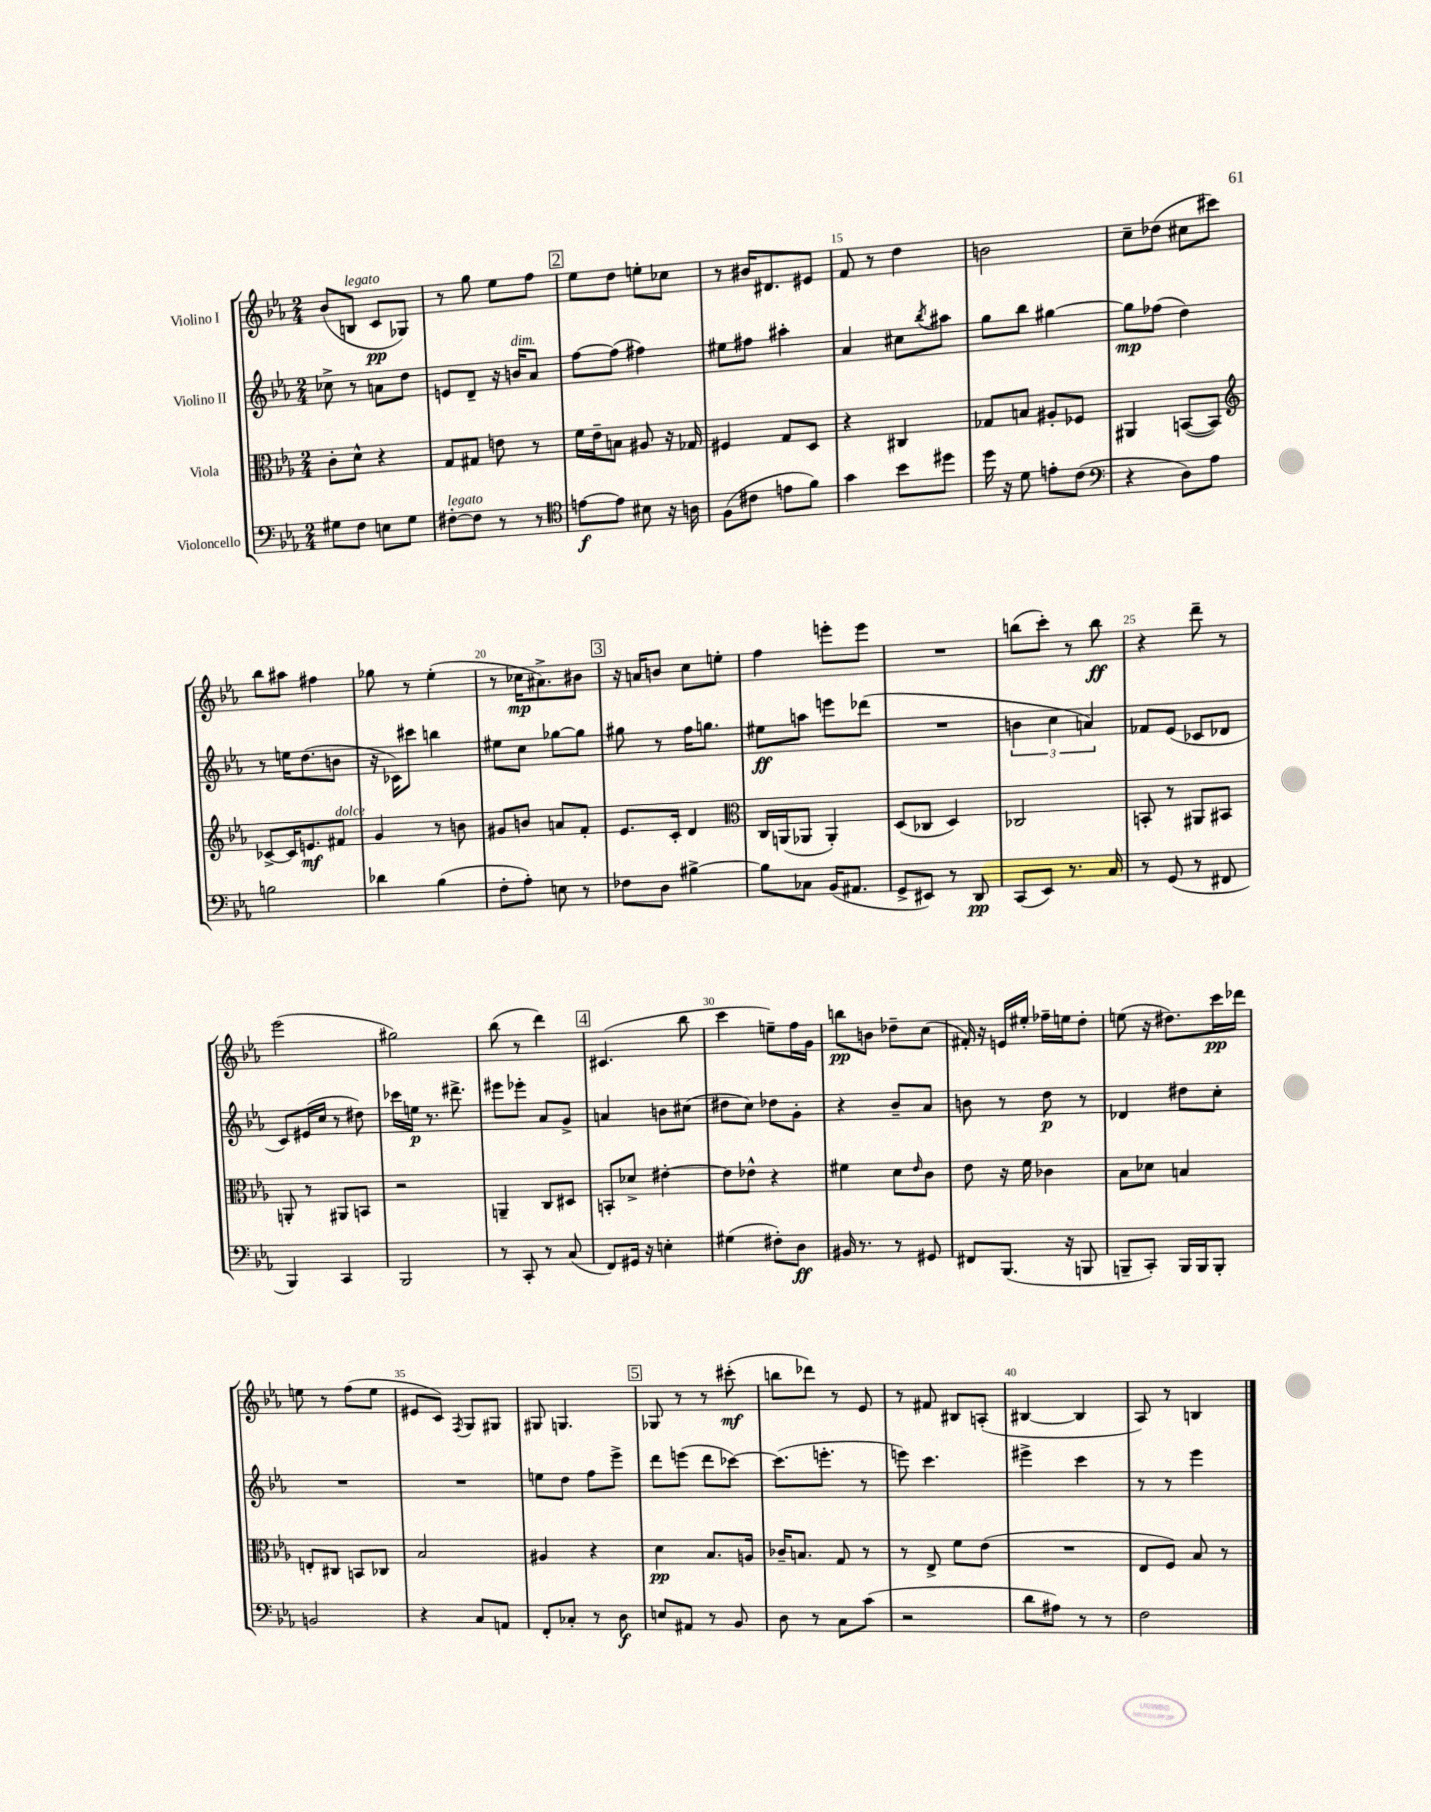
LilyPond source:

<<
\new StaffGroup <<
\new Staff = "s0" \with { instrumentName = "Violino I" } {
    \clef treble \key ees \major \numericTimeSignature \time 2/4
    bes'8( b8^\markup { \italic "legato" } c'8\pp ges8) |
    r8 g''8 ees''8 f''8 |
    \mark \markup { \box "2" } ees''8 d''8 e''8-. ces''8 |
    r8 bis'16 dis'8. eis'8 |
    f'8 r8 d''4 |
    b'2 |
    c''8-- des''8( cis''8 cis'''8) |
    bes''8 ais''8 fis''4 |
    ges''8 r8 ees''4-.( |
    r8 ces''16\mp ais'8.->) bis'8 |
    \mark \markup { \box "3" } r16 a'16 b'8 c''8 e''8-. |
    f''4 e'''8-. e'''8 |
    R2 |
    b''8( c'''8-.) r8 b''8\ff |
    r4 d'''8-- r8 |
    ees'''2( |
    gis''2) |
    bes''8( r8 d'''4) |
    \mark \markup { \box "4" } cis'4.( bes''8 |
    c'''4 e''8--) f''16 g'16 |
    b''8\pp b'8 des''8-- c''8( |
    fis'16-.) r16 e'16 eis''16-. fes''16-- e''16 d''8-. |
    e''8( r16 dis''8.) c'''16\pp des'''16 |
    e''8 r8 f''8( e''8 |
    eis'8 c'8) \acciaccatura { f8 } g8 gis8 |
    gis8 g4. |
    \mark \markup { \box "5" } ges8 r8 r8 cis'''8-.\mf( |
    b''8 des'''8) r8 ees'8 |
    r8 fis'8 bis8 a8-.( |
    bis4~ bis4 |
    aes8) r8 b4 \bar "|." |
}
\new Staff = "s1" \with { instrumentName = "Violino II" } {
    \clef treble \key ees \major \numericTimeSignature \time 2/4
    ces''8-> r8 a'8 d''8 |
    e'8 d'8-- r16 b'16^\markup { \italic "dim." } aes'8 |
    \mark \markup { \box "2" } f''8~ f''8( fis''4) |
    eis''8 fis''8 ais''4-. |
    aes'4 cis''8 \acciaccatura { bes''8 } ais''8 |
    g''8 bes''8 gis''4~ |
    gis''8\mp fes''8( d''4) |
    r8 e''16 d''8.( b'8 |
    r16 ces'16) cis'''8 b''4 |
    eis''8 c''8 ges''8~ ges''8 |
    \mark \markup { \box "3" } gis''8 r8 f''16 g''8. |
    eis''8\ff a''8 e'''8 des'''8( |
    R2 |
    \tuplet 3/2 { b'4 c''4 a'4) } |
    fes'8 ees'8( ces'8 des'8 |
    c'8) eis'16( c''16 r8 dis''8) |
    ces'''16 e''16\p r8. dis'''8.-> |
    eis'''8 ees'''8-. aes'8 g'8-> |
    \mark \markup { \box "4" } a'4 b'8 cis''8( |
    dis''8 c''8) des''8 g'8-. |
    r4 bes'8-- aes'8 |
    b'8 r8 d''8\p r8 |
    des'4 dis''8 c''8-. |
    R2 |
    R2 |
    e''8 d''8 f''8 ees'''8-> |
    \mark \markup { \box "5" } d'''8 e'''8( d'''8 ces'''8~) |
    ces'''8.( e'''8.-. r8 |
    e'''8) c'''4. |
    eis'''4-> c'''4 |
    r8 r8 ees'''4 \bar "|." |
}
\new Staff = "s2" \with { instrumentName = "Viola" } {
    \clef alto \key ees \major \numericTimeSignature \time 2/4
    c'8-. d'8-^ r4 |
    g8 gis8 e'8 r8 |
    \mark \markup { \box "2" } f'16 ees'16-- b8 ais8 r16 ges16 |
    fis4 g8 d8 |
    r4 cis4 |
    ges8 b8 ais8-. fes8 |
    ais,4 b,8~( b,8) |
    \clef treble ces'8~-> ces'16 e'8.\mf fis'8^\markup { \italic "dolce" } |
    g'4 r8 b'8 |
    gis'8 b'8 a'8 f'8-. |
    \mark \markup { \box "3" } ees'8. c'16-. d'4 |
    \clef alto c16 a,16( aes,8 aes,4-.) |
    d8( ces8 d4) |
    ces2 |
    b,8-. r8 ais,8 bis,8 |
    a,8-. r8 ais,8 b,8 |
    r2 |
    a,4-- c8 dis8 |
    \mark \markup { \box "4" } b,8-. des'8-> eis'4~-. |
    eis'8 ees'8-^ r4 |
    fis'4 d'8 \grace { ees'16 } c'8 |
    ees'8 r16 f'16 ces'4 |
    bes8 des'8 b4 |
    e8-. cis8 b,8 ces8 |
    bes2 |
    ais4 r4 |
    \mark \markup { \box "5" } d'4\pp bes8. a16 |
    ces'16-- b8. g8 r8 |
    r8 ees8-> f'8 ees'8( |
    R2 |
    ees8 f8) bes8 r8 \bar "|." |
}
\new Staff = "s3" \with { instrumentName = "Violoncello" } {
    \clef bass \key ees \major \numericTimeSignature \time 2/4
    gis8 f8 e8 gis8 |
    fis8~-.^\markup { \italic "legato" } fis8 r8 r8 |
    \mark \markup { \box "2" } \clef tenor e'8~\f e'8 bis8 r16 a16 |
    f8( cis'8 e'8 f'8) |
    g'4 bes'8 dis''8 |
    d''16 r16 d'8 e'8-. c'8( |
    \clef bass r4 d8) aes8 |
    b2 |
    des'4 bes4( |
    f8-. aes8-.) e8 r8 |
    \mark \markup { \box "3" } fes8 d8 bis4~-> |
    bis8 ces8 bes,16( ais,8. |
    g,8-> eis,8) r8 d,8\pp |
    c,8( ees,8) r8. c16 |
    r8 g,8( r8 fis,8 |
    bes,,4) c,4 |
    bes,,2 |
    r8 c,8-. r8 c8( |
    \mark \markup { \box "4" } f,8) gis,16 r16 e4-. |
    gis4( fis8-.) d8\ff |
    bis,16 r8. r8 gis,8 |
    fis,8 bes,,8.( r16 b,,8 |
    b,,8-- c,8-.) b,,16 b,,16 b,,8-. |
    b,2 |
    r4 c8 a,8 |
    f,8-. ces8-. r8 d8\f |
    \mark \markup { \box "5" } e8 ais,8 r8 bes,8 |
    d8 r8 c8 c'8( |
    r2 |
    d'8 ais8) r8 r8 |
    f2 \bar "|." |
}
>>
>>
\layout { \context { \Score currentBarNumber = #11 \override BarNumber.break-visibility = ##(#f #t #t) barNumberVisibility = #(every-nth-bar-number-visible 5) } }
